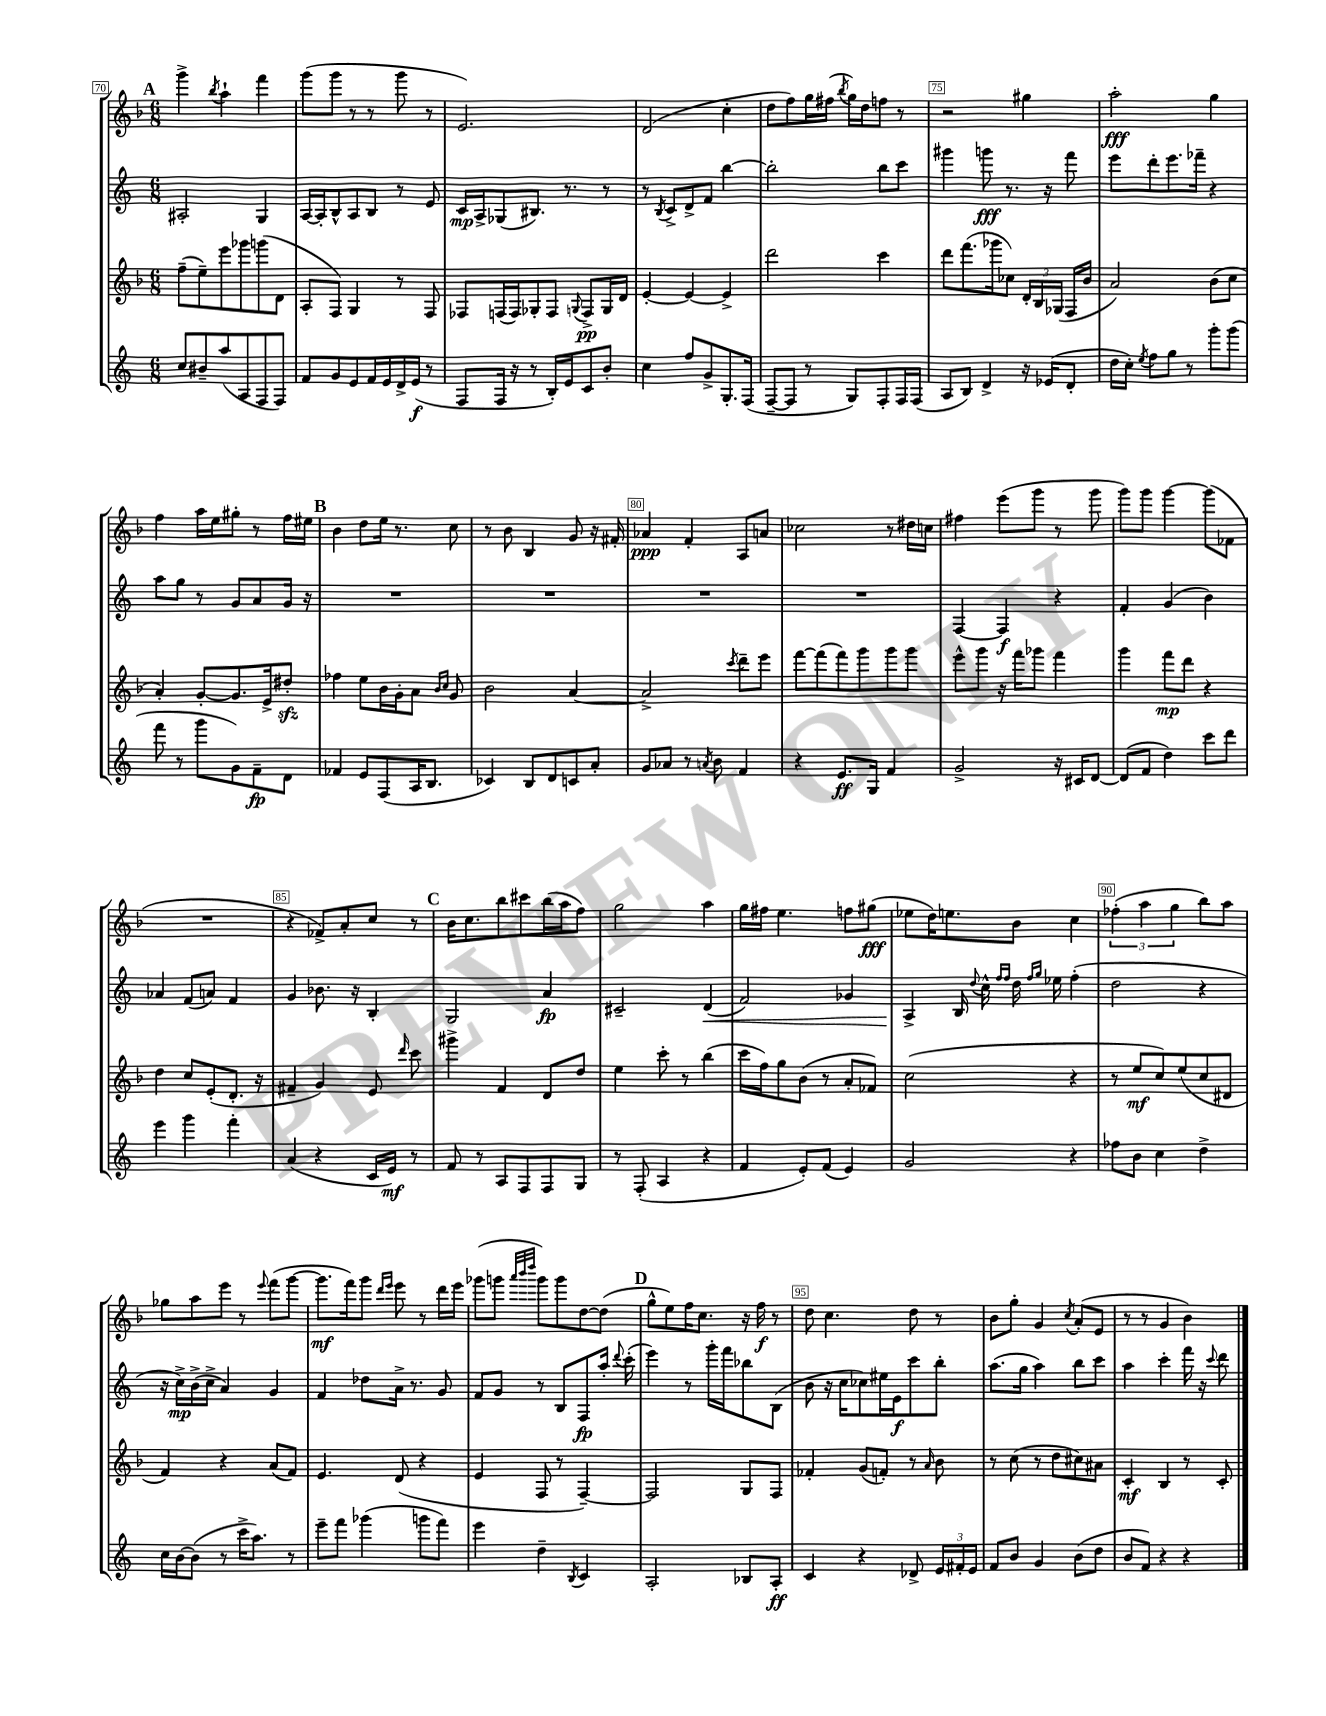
<<
\new StaffGroup <<
\new Staff = "s0" {
    \clef treble \key f \major \numericTimeSignature \time 6/8
    \autoBeamOff \mark \markup { \bold "A" } g'''4-> \acciaccatura { bes''8 } a''4-! f'''4 |
    g'''8[( g'''8] r8 r8 g'''8 r8 |
    e'2.) |
    d'2( c''4-. |
    d''8[ f''8) g''16 fis''16]( \acciaccatura { bes''8 } g''16[) d''16 f''8] r8 |
    r2 gis''4 |
    a''2-.\fff g''4 |
    f''4 a''16[ e''16 gis''8]-. r8 f''16[ eis''16] |
    \mark \markup { \bold "B" } bes'4 d''8[ e''16] r8. c''8 |
    r8 bes'8 bes4 g'8 r16 fis'16-. |
    aes'4\ppp f'4-. a8[ a'8] |
    ces''2 r8 dis''16[ c''16] |
    fis''4 e'''8[( g'''8] r8 g'''8 |
    g'''8[) g'''8] g'''4~ g'''8[( fes'8] |
    R2. |
    r4 fes'8[->) a'8-. c''8] r8 |
    \mark \markup { \bold "C" } bes'16[ c''8. bes''8 cis'''8 bes''16( a''16 f''8]) |
    g''2 a''4 |
    g''16[ fis''16] e''4. f''8[ gis''8]\fff( |
    ees''8[ d''16) e''8. bes'8] c''4 |
    \tuplet 3/2 { fes''4-.( a''4 g''4 } bes''8[) a''8] |
    ges''8[ a''8 e'''8] r8 \appoggiatura { e'''8 } f'''8[( g'''8]~ |
    g'''8.[\mf f'''16) g'''8] \grace { d'''16[ e'''16] } e'''8 r8 d'''16[ e'''16] |
    ges'''8[( g'''8] \grace { a'''32[ bes'''32 d''''32] } g'''8[) g'''8 d''8~ d''8]( |
    \mark \markup { \bold "D" } g''8[-^ e''8) f''16 c''8.] r16 f''16\f r8 |
    d''8 c''4. d''8 r8 |
    bes'8[ g''8]-. g'4 \acciaccatura { c''8 } a'8[-.( e'8] |
    r8 r8 g'4 bes'4) \bar "|." |
}
\new Staff = "s1" {
    \clef treble \key c \major \numericTimeSignature \time 6/8
    \autoBeamOff \mark \markup { \bold "A" } ais2-. g4 |
    a16[~ a16-. b8-^ a8 b8] r8 e'8 |
    c'16[\mp a16-> ges8( bis8.]) r8. r8 |
    r8 \acciaccatura { b8 } c'8[-> d'8-> f'8] b''4~ |
    b''2-. b''8[ c'''8] |
    gis'''4 g'''8\fff r8. r16 f'''8 |
    e'''8[ d'''8-. e'''8. fes'''16]-- r4 |
    a''8[ g''8] r8 g'8[ a'8 g'16] r16 |
    \mark \markup { \bold "B" } R2. |
    R2. |
    R2. |
    R2. |
    f4~ f4\f r4 |
    f'4-. g'4( b'4) |
    aes'4 f'8[( a'8]) f'4 |
    g'4 bes'8. r16 b4-. |
    \mark \markup { \bold "C" } g2 a'4\fp |
    cis'2-- d'4\<( |
    f'2) ges'4 |
    a4->\! b16 \appoggiatura { d''8 } c''16-^ \grace { f''16[ f''16] } d''16 \grace { f''16[ g''16] } ees''16 f''4-.( |
    d''2 r4 |
    r16 c''16[->\mp) b'16->( c''16]-> a'4) g'4 |
    f'4 des''8[ a'16]-> r8. g'8 |
    f'8[ g'8] r8 b8[ f8\fp a''16]-. \appoggiatura { d'''8 } c'''16-.( |
    \mark \markup { \bold "D" } e'''4) r8 g'''16[-. f'''16 bes''8 b8]( |
    b'8 r16 c''16[ ces''8) eis''16 e'16\f c'''8 b''8]-. |
    a''8.[( g''16] a''4) b''8[ c'''8] |
    a''4 c'''4-. f'''16 r16 \appoggiatura { c'''8 } d'''8 \bar "|." |
}
\new Staff = "s2" {
    \clef treble \key f \major \numericTimeSignature \time 6/8
    \autoBeamOff \mark \markup { \bold "A" } f''8[--( e''8--) e'''8 ges'''8 g'''8( d'8] |
    a8[-. f8]) g4 r8 f8 |
    fes8[ f16( f16) ges8-. f8] \appoggiatura { g8 } f8[->\pp g16 d'16] |
    e'4~-. e'4~ e'4-> |
    d'''2 c'''4 |
    d'''8[ f'''8.( ges'''16 ces''8]) \tuplet 3/2 { d'16[-. bes16 ges16]( } f16[ bes'16] |
    a'2) bes'8[( c''8] |
    a'4-.) g'8[~-. g'8. e'16-> dis''8]-.\sfz |
    \mark \markup { \bold "B" } fes''4 e''8[ bes'16 g'16-. a'8] \grace { bes'16[ c''16] } g'8 |
    bes'2 a'4~ |
    a'2-> \acciaccatura { c'''8 } d'''8[-- e'''8] |
    f'''8[~ f'''8( f'''8) g'''8 g'''8 g'''8] |
    e'''8[-^ g'''8] r16 f'''16[ ges'''8] f'''4 |
    g'''4 f'''8[\mp d'''8] r4 |
    d''4 c''8[ e'8-.( d'8.]-. r16 |
    fis'4-- g'4) e'8 \grace { d'''16 } c'''8 |
    \mark \markup { \bold "C" } gis'''4-> f'4 d'8[ d''8] |
    e''4 c'''8-. r8 bes''4( |
    c'''16[ f''16) g''8 bes'8]( r8 a'8[-. fes'8]) |
    c''2( r4 |
    r8 e''8[\mf c''8) e''8( c''8 dis'8] |
    f'4) r4 a'8[( f'8]) |
    e'4. d'8( r4 |
    e'4 f8 r8 f4~--) |
    \mark \markup { \bold "D" } f2 g8[ f8] |
    fes'4-. g'8[( f'8]-.) r8 \grace { a'16 } bes'8 |
    r8 c''8( r8 d''8[ cis''8) ais'8] |
    c'4-.\mf bes4 r8 c'8-. \bar "|." |
}
\new Staff = "s3" {
    \clef treble \key c \major \numericTimeSignature \time 6/8
    \autoBeamOff \mark \markup { \bold "A" } c''8[ bis'8-- a''8( a8 f8 f8]) |
    f'8[ g'8 e'8 f'16 e'16 d'16-> e'16]\f( r8 |
    f8[ f16] r16 r8 b16[-.) e'16 c'8 b'8]-. |
    c''4 f''8[ g'8-> g8.-. f16]( |
    f8[~-- f8] r8 g8[) f8-. f16 f16]( |
    a8[ b8]) d'4-> r16 ees'16[( d'8]-. |
    d''16[ c''16]-.) \acciaccatura { e''8 } f''8[ g''8] r8 g'''8[-. g'''8]( |
    f'''8 r8 g'''8[ g'8) f'8--\fp d'8] |
    \mark \markup { \bold "B" } fes'4 e'8[ f8( a16 b8.] |
    ces'4) b8[ d'8 c'8 a'8]-. |
    g'8[ aes'8] r8 \acciaccatura { a'8 } b'8 f'4 |
    r4 e'8.[\ff g16] f'4 |
    g'2-> r16 cis'16[ d'8]~ |
    d'8[( f'8] d''4) c'''8[ d'''8] |
    e'''4 g'''4 f'''4-. |
    a'4( r4 c'16[ e'16]\mf) r8 |
    \mark \markup { \bold "C" } f'8 r8 a8[ f8 f8 g8] |
    r8 f8-.( a4 r4 |
    f'4 e'8[-.) f'8]( e'4) |
    g'2 r4 |
    fes''8[ b'8] c''4 d''4-> |
    c''16[ b'16~ b'8]( r8 c'''16[-> a''8.]) r8 |
    e'''8[-- f'''8] ges'''4( g'''8[ f'''8]) |
    e'''4 d''4-- \acciaccatura { b8 } c'4 |
    \mark \markup { \bold "D" } a2-. bes8[ a8]-.\ff |
    c'4 r4 des'8-> \tuplet 3/2 { e'16[ fis'16-. e'16] } |
    f'8[ b'8] g'4 b'8[( d''8] |
    b'8[ f'8]) r4 r4 \bar "|." |
}
>>
>>
\layout { \context { \Score currentBarNumber = #70 \override BarNumber.break-visibility = ##(#f #t #t) barNumberVisibility = #(every-nth-bar-number-visible 5) \override BarNumber.stencil = #(make-stencil-boxer 0.1 0.3 ly:text-interface::print) } }
